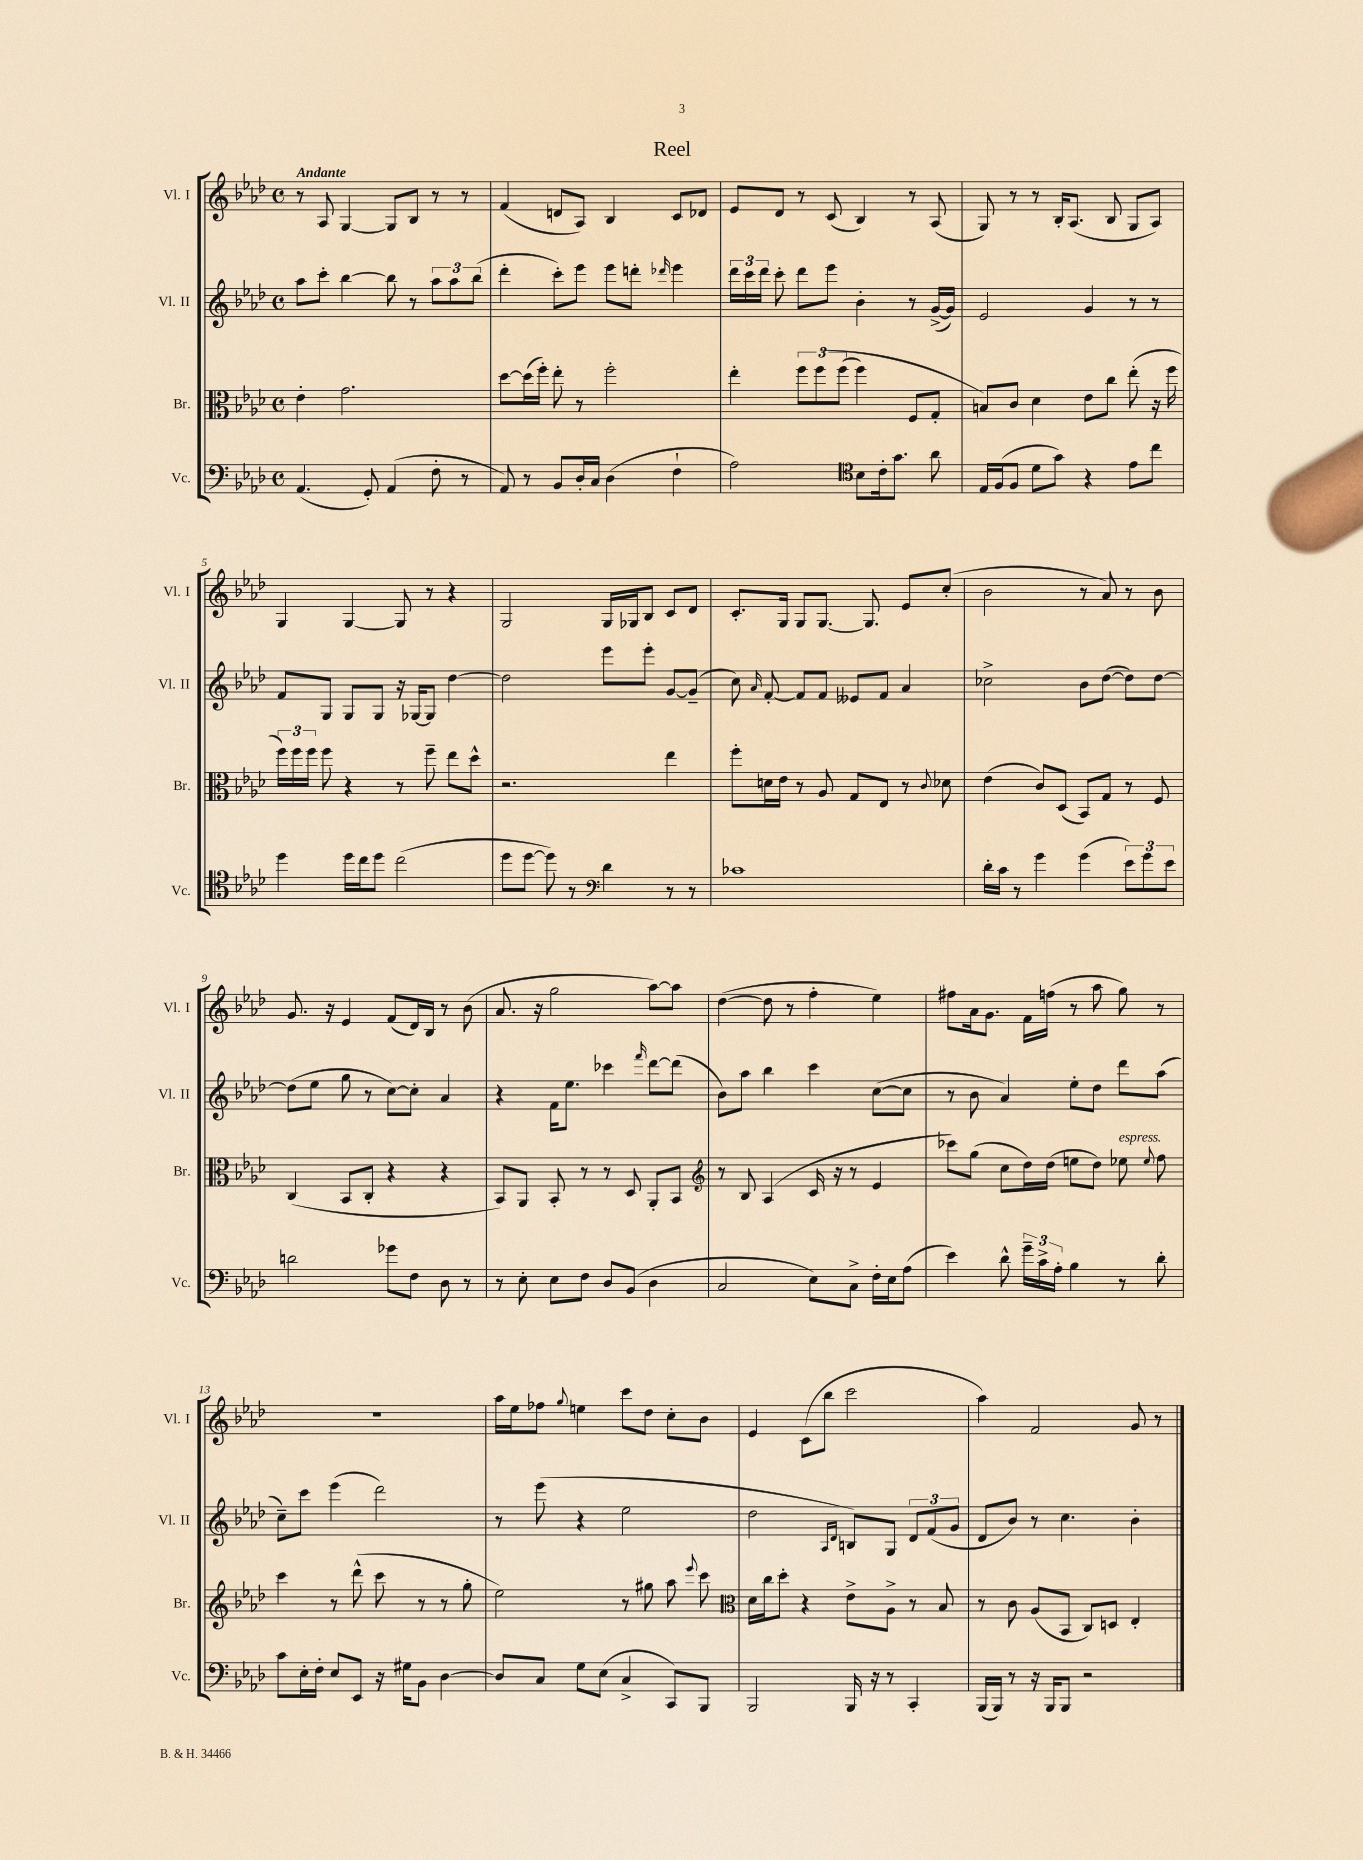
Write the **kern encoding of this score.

**kern	**kern	**kern	**kern
*staff4	*staff3	*staff2	*staff1
*clefF4	*clefC3	*clefG2	*clefG2
*k[b-e-a-d-]	*k[b-e-a-d-]	*k[b-e-a-d-]	*k[b-e-a-d-]
*M4/4	*M4/4	*M4/4	*M4/4
*met(c)	*met(c)	*met(c)	*met(c)
(4.AA-/	4e-'\	8aa-\L	8r
.	.	8ccc'\J	8A-/
.	2.g\	[4bb-\	[4G/
8GG'/)	.	.	.
(4AA-/	.	8bb-\]	8G/]L
.	.	8r	8B-/J
8F'\	.	12aa-\L	8r
.	.	12aa-\	.
8r	.	.	8r
.	.	(12bb-\J	.
=	=	=	=
8AA-/)	[8dd-\L	4ddd-'\	(4f/
8r	(16dd-\]L	.	.
.	16ff'\JJ)	.	.
8BB-/L	8ee-'\	8ccc'\L)	8d/L
16D-'/L	8r	8eee-\J	8A-/J)
16C/JJ	.	.	.
(4D-\	2ff'\	8eee-\L	4B-/
.	.	8ddd'\J	.
.	.	16qqddd-/	.
4F`\	.	4eee-\	8c/L
.	.	.	8d-/J
=	=	=	=
2A-\)	4ee-'\	24ddd-\LL	8e-/L
.	.	24ccc\	.
.	.	24ddd-\JJ	.
.	.	8ccc'\	8d-/J
.	12ff\L	8ddd-\L	8r
.	&(12ff\	.	.
.	.	8eee-\J	(8c/
.	(12ff\J	.	.
*clefC4	*	*	*
8B-\L	4ff\)	4b-'\	4B-/)
16c'\k	.	.	.
8.g\J	.	.	.
.	8F/L	8r	8r
8a-\	8G'/J	([16g^/LL	(8A-/
.	.	16g/]JJ)	.
=	=	=	=
16E-/LL	8B/L&)	2e-/	8G/)
(16F/J	.	.	.
8F/J	8c/J	.	8r
8d-\L	4d-\	.	8r
8g\J)	.	.	16B-'/LK
.	.	.	(8.A-/J
4r	8e-\L	4g/	.
.	8cc\J	.	8B-/
8e-\L	(8ee-'\	8r	8G/L
8cc\J	16r	8r	8A-/J)
.	16ff\	.	.
=	=	=	=
4dd-\	24ff\LL)	8f/L	4G/
.	24ff\	.	.
.	24ff\JJ	.	.
.	8ff\	8G/J	.
16dd-\LL	4r	8G/L	[4G/
16cc\J	.	.	.
8dd-\J	.	8G/J	.
(2cc\	8r	16r	8G/]
.	.	[16G-/LK	.
.	8ff~\	8G-/]J	8r
.	8ee-\L	[4dd-\	4r
.	8dd-^^\J	.	.
=	=	=	=
8dd-\L	2.r	2dd-\]	2G/
[8dd-\J	.	.	.
8dd-\])	.	.	.
8r	.	.	.
*clefF4	*	*	*
4d-\	.	8eee-\L	16G/LL
.	.	.	16G-/J
.	.	8eee-'\J	8B-/J
8r	4ee-\	[8g/L	8c/L
8r	.	(8g~/]J	8d-/J
=	=	=	=
1c-	8ff'\L	8cc\)	8.c'/L
.	.	16qqa-/	.
.	16d\L	[8f'/	.
.	16e-\JJ	.	16G/Jk
.	8r	8f/]L	8G/L
.	8A-/	8f/J	[8.G/J
.	8G/L	8e--/L	.
.	.	.	8.G/]
.	8E-/J	8f/J	.
.	8r	4a-/	8e-/L
.	8qqc/	.	.
.	8d-\	.	(8cc'/J
=	=	=	=
16d-'\LL	(4e-\	2cc-^\	2b-\
16c\JJ	.	.	.
8r	.	.	.
4g\	8c/L)	.	.
.	(8D-/J	.	.
(4g\	8BB-/L)	8b-\L	8r
.	8G/J	([8dd-\J	8a-/)
12e-\L)	8r	8dd-\]L)	8r
12g\	.	.	.
.	8F/	[8dd-\J	8b-\
12e-\J	.	.	.
=	=	=	=
2d\	(4C/	(8dd-\]L	8.g/
.	.	8ee-\J	.
.	.	.	16r
.	8BB-/L	8gg\	4e-/
.	8C'/J	8r	.
8g-\L	4r	[8cc\L)	(8f/L
8F\J	.	8cc'\]J	16d-/L)
.	.	.	16B-/JJ
8D-\	4r	4a-/	8r
8r	.	.	(8b-\
=	=	=	=
8r	8BB-/L)	4r	8.a-/
8E-'\	8AA-/J	.	.
.	.	.	16r
8E-\L	8BB-'/	16f\LK	2gg\
.	.	8.ee-\J	.
8F\J	8r	.	.
8D-/L	8r	4ccc-\	.
(8BB-/J	8D-/	.	.
.	.	16qqfff/	.
4D-\	8AA-'/L	[8ddd-\L	[8aa-\L)
.	8BB-/J	(8ddd-\]J	8aa-\]J
=	=	=	=
*	*clefG2	*	*
2C/	8r	8b-\L)	([4dd-\
.	8B-/	8aa-\J	.
.	(4A-/	4bb-\	8dd-\]
.	.	.	8r
8E-\L)	16c/	4ccc\	4ff'\
.	16r	.	.
8C^\J	8r	.	.
16F'\LL	4e-/	([8cc\L	4ee-\)
16E-\J	.	.	.
(8A-\J	.	8cc\]J	.
=	=	=	=
4e-\)	8ccc-\L)	8r	8ff#\L
.	(8gg\J	8b-\	16a-\k
.	.	.	8.g\J
8d-^^\	8cc\L	4a-/)	.
24g~\LL	16dd-\L)	.	16f\LL
24c^\	.	.	.
.	(16dd-\JJ	.	(16ff\JJ
24A-'\JJ	.	.	.
4B-\	8ee\L	8ee-'\L	8r
.	8dd-\J)	8dd-\J	8aa-\
8r	8ee-\	8ddd-\L	8gg\)
.	8qqee-/	.	.
8d-'\	8ff\	(8aa-\J	8r
=	=	=	=
8c\L	4ccc\	8cc~\L)	1r
16E-'\L	.	8ccc\J	.
16F'\JJ	.	.	.
8E-/L	8r	(4eee-\	.
8EE-/J	(8ddd-^^\	.	.
16r	8ccc\	2ddd-\)	.
16G#\LK	.	.	.
8BB-\J	8r	.	.
[4D-\	8r	.	.
.	8gg'\	.	.
=	=	=	=
8D-/]L	2ee-\)	8r	16aa-\LL
.	.	.	16ee-\J
8C/J	.	(8eee-\	8ff-\J
.	.	.	8qqgg/
8G\L	.	4r	4ee\
(8E-\J	.	.	.
4C^/	8r	2ee-\	8ccc\L
.	8gg#\	.	8dd-\J
8CC/L)	8aa-\	.	8cc'\L
.	8qqeee-/	.	.
8BBB-/J	8ccc\	.	8b-\J
=	=	=	=
*	*clefC3	*	*
2BBB-/	16d-\LL	2dd-\	4e-/
.	16cc\J	.	.
.	8dd-'\J	.	.
.	4r	.	(8c\L
.	.	.	8bb-\J
.	.	16qqA-/LL	.
.	.	16qqd-/JJ	.
16BBB-/	8e-^\L	8B/L)	2ccc\
16r	.	.	.
8r	8A-^\J	8G/J	.
4CC'/	8r	12d-/L	.
.	.	(12f/	.
.	8B-/	.	.
.	.	12g/J	.
=	=	=	=
(16BBB-/LL	8r	8d-/L	4aa-\)
16BBB-/JJ)	.	.	.
8r	8c\	8b-/J)	.
16r	(8A-/L	8r	2f/
16BBB-/LK	.	.	.
8BBB-/J	8BB-/J	4.cc\	.
2r	8C/L)	.	.
.	8D/J	.	.
.	4E-'/	4b-'\	8g/
.	.	.	8r
==	==	==	==
*-	*-	*-	*-
